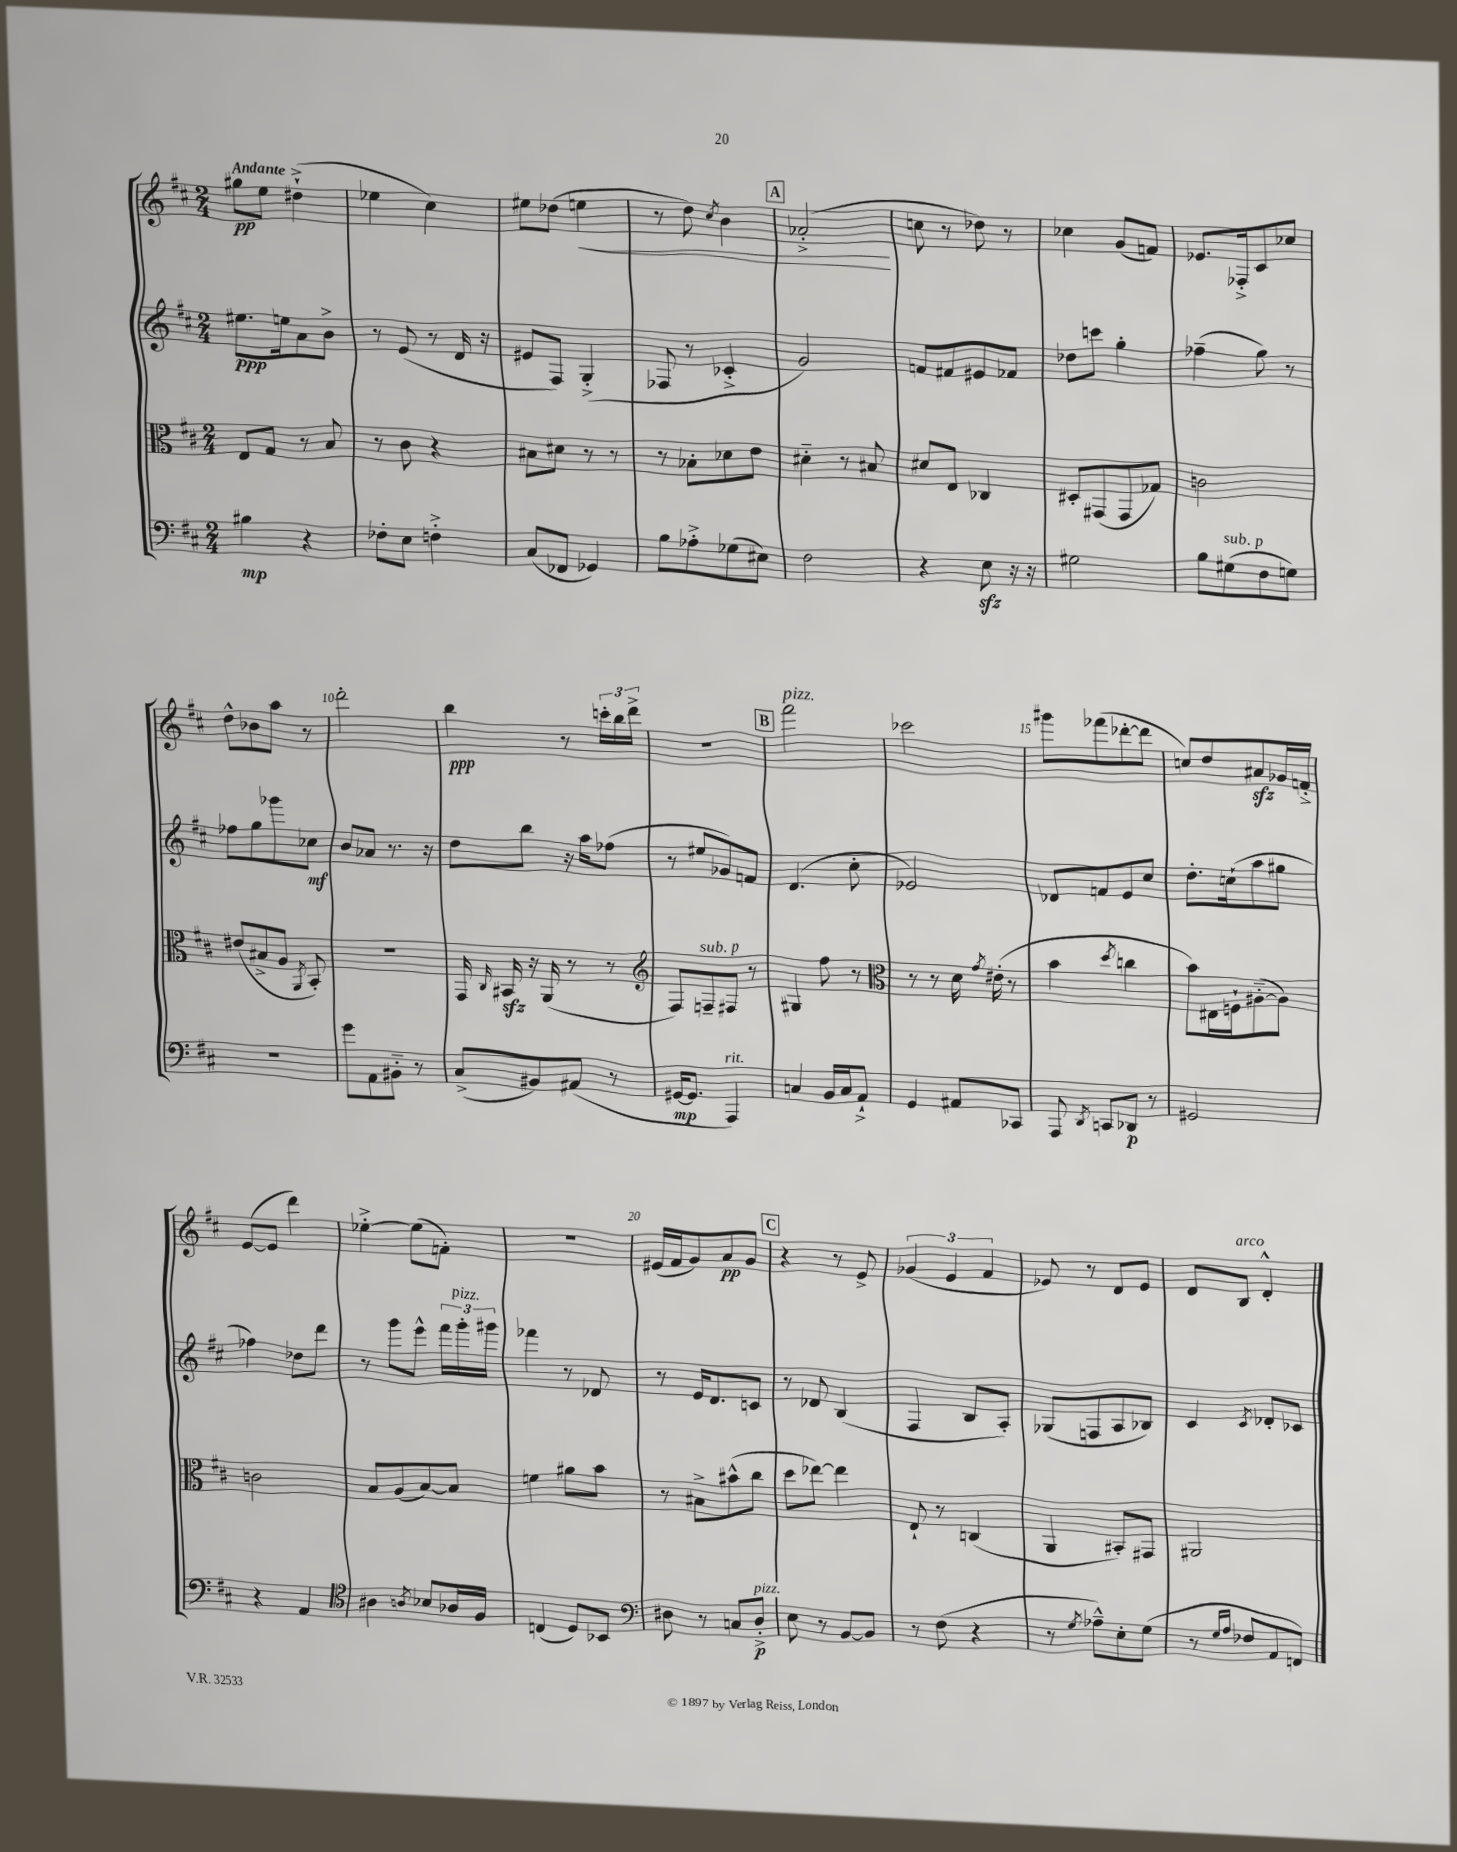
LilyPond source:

<<
\new StaffGroup <<
\new Staff = "s0" {
    \clef treble \key d \major \numericTimeSignature \time 2/4 \tempo "Andante"
    \autoBeamOff gis''8[\pp e''8] dis''4-!->( |
    ees''4 cis''4) |
    eis''8[ des''8]( e''4\< |
    r8 d''8) \acciaccatura { cis''8 } b'4 |
    \mark \markup { \box "A" } aes'2-.->\!( |
    c''8 r8 des''8) r8 |
    ces''4 g'8[( f'8]) |
    ees'8.[ fes16-.-> cis'8 ces''8] |
    d''8[-^ bes'8 a''8] r8 |
    d'''2-. |
    b''4\ppp r8 \tuplet 3/2 { c'''16[-. b''16 d'''16]-> } |
    R2 |
    \mark \markup { \box "B" } fis'''2^\markup { \italic "pizz." } |
    ces'''2 |
    gis'''8[ fes'''8( des'''8~-. des'''8] |
    c''8[) d''8 ais'8\sfz ges'16 f'16]-.-> |
    e'8[~( e'8] d'''4) |
    ees''4~-.-> ees''8[( f'8]-.) |
    R2 |
    eis'16[( fis'16 g'8) a'8\pp g'8] |
    \mark \markup { \box "C" } r4 r8 e'8-> |
    \tuplet 3/2 { ges'4( e'4 fis'4 } |
    ees'8) r8 d'8[ ees'8] |
    d'8[ b8]^\markup { \italic "arco" } d'4-.-^ \bar "|." |
}
\new Staff = "s1" {
    \clef treble \key d \major \numericTimeSignature \time 2/4
    \autoBeamOff eis''8.[\ppp e''16 a'8 b'8]-> |
    r8 e'8( r8 d'16 r16 |
    eis'8[ fis8]) g4-.->( |
    fes8 r8 ces'4-.-> |
    \mark \markup { \box "A" } g'2) |
    f'8[ fis'8 eis'8 fes'8] |
    des''8[ c'''8] g''4-. |
    fes''4--( g''8) r8 |
    fes''8[ g''8 ges'''8 ces''8]\mf |
    b'8[ aes'8] r8. r16 |
    d''8[ b''8] r16 a''16[ fes''8]( |
    r8 eis''8[ ges'8) f'8] |
    \mark \markup { \box "B" } d'4.( cis''8-. |
    ees'2) |
    des'8[ f'8 e'8 cis''8] |
    d''8.[-. c''16-!( a''8 gis''8] |
    fes''4) des''8[ d'''8] |
    r8 g'''8[ e'''8]-^ \tuplet 3/2 { fis'''16[ g'''16-.^\markup { \italic "pizz." } gis'''16] } |
    fes'''4 r8 des'8 |
    r8 e'16[ d'8. c'8] |
    \mark \markup { \box "C" } r8 des'8 b4( |
    fis4 b8[ a8]-.) |
    ges8[( f8 a8 bes8]) |
    cis'4 \acciaccatura { cis'8 } des'8[-. ces'8] \bar "|." |
}
\new Staff = "s2" {
    \clef alto \key d \major \numericTimeSignature \time 2/4
    \autoBeamOff e8[ g8] r8 b8 |
    r8 cis'8 r4 |
    bis8[ dis'8] r8 r8 |
    r8 bes8[-. des'8 e'8] |
    \mark \markup { \box "A" } dis'4-_ r8 bis8 |
    dis'8[ e8] ces4 |
    dis8[-. gis,8( gis,8 ges8]) |
    c'2 |
    eis'8[( bis8-> a8] \acciaccatura { a,8 } b,8-.) |
    R2 |
    g,16 \grace { cis16 } bis,16\sfz r16 a,16( r8 r8 |
    \clef treble fis8[) f8--^\markup { \italic "sub. p" } fis8] r8 |
    \mark \markup { \box "B" } gis4 fis''8 r8 |
    \clef alto r8 r8 d'16 \acciaccatura { g'8 } eis'16-.( r8 |
    b'4 \acciaccatura { d''8 } c''4 |
    b'8[) eis16 f16-! ais8~-_( ais8]) |
    c'2 |
    b8[ a8( b8~) b8] |
    f'4 ais'8[ b'8] |
    r8 bis8[-> bis'8-^( cis''8] |
    \mark \markup { \box "C" } d''8[ ees''8]~) ees''4 |
    e8-! r8 c4( |
    a,4 bis,8[-.) gis,8] |
    ais,2 \bar "|." |
}
\new Staff = "s3" {
    \clef bass \key d \major \numericTimeSignature \time 2/4
    \autoBeamOff bis4\mp r4 |
    fes8[-. e8] f4-.-> |
    cis8[( fes,8] ges,4) |
    b8[ aes8-.-> ges8( eis8]) |
    \mark \markup { \box "A" } fis2 |
    r4 e8\sfz r16 r16 |
    gis2 |
    b8[ gis8^\markup { \italic "sub. p" }( fis8 g8]) |
    r2 |
    g'8[ a,8 bis,8]-_ r8 |
    cis8[->( bis,8) ais,8]( r8 |
    gis,16[~\mp gis,8.] a,,4^\markup { \italic "rit." }) |
    \mark \markup { \box "B" } c4 b,16[ c16 a,8]-!-> |
    g,4 ais,8[ ces,8] |
    a,,8 \acciaccatura { d,8 } c,8[ des,8]\p r8 |
    gis,2 |
    r4 a,4 |
    \clef tenor ais4 \acciaccatura { a8 } bes8[ aes16 fis16] |
    c4( d8[) bes,8] |
    \clef bass dis8 r8 c8[ dis8]-.->\p^\markup { \italic "pizz." } |
    \mark \markup { \box "C" } e8 r8 b,8[~ b,8] |
    r8 fis8( r4 |
    r8 \acciaccatura { g8 } aes8[---^) e8-. g8]( |
    r8 \grace { g16[ a16] } fes8[ a,8 f,8]) \bar "|." |
}
>>
>>
\layout { \context { \Score \override BarNumber.break-visibility = ##(#f #t #t) barNumberVisibility = #(every-nth-bar-number-visible 5) } }
